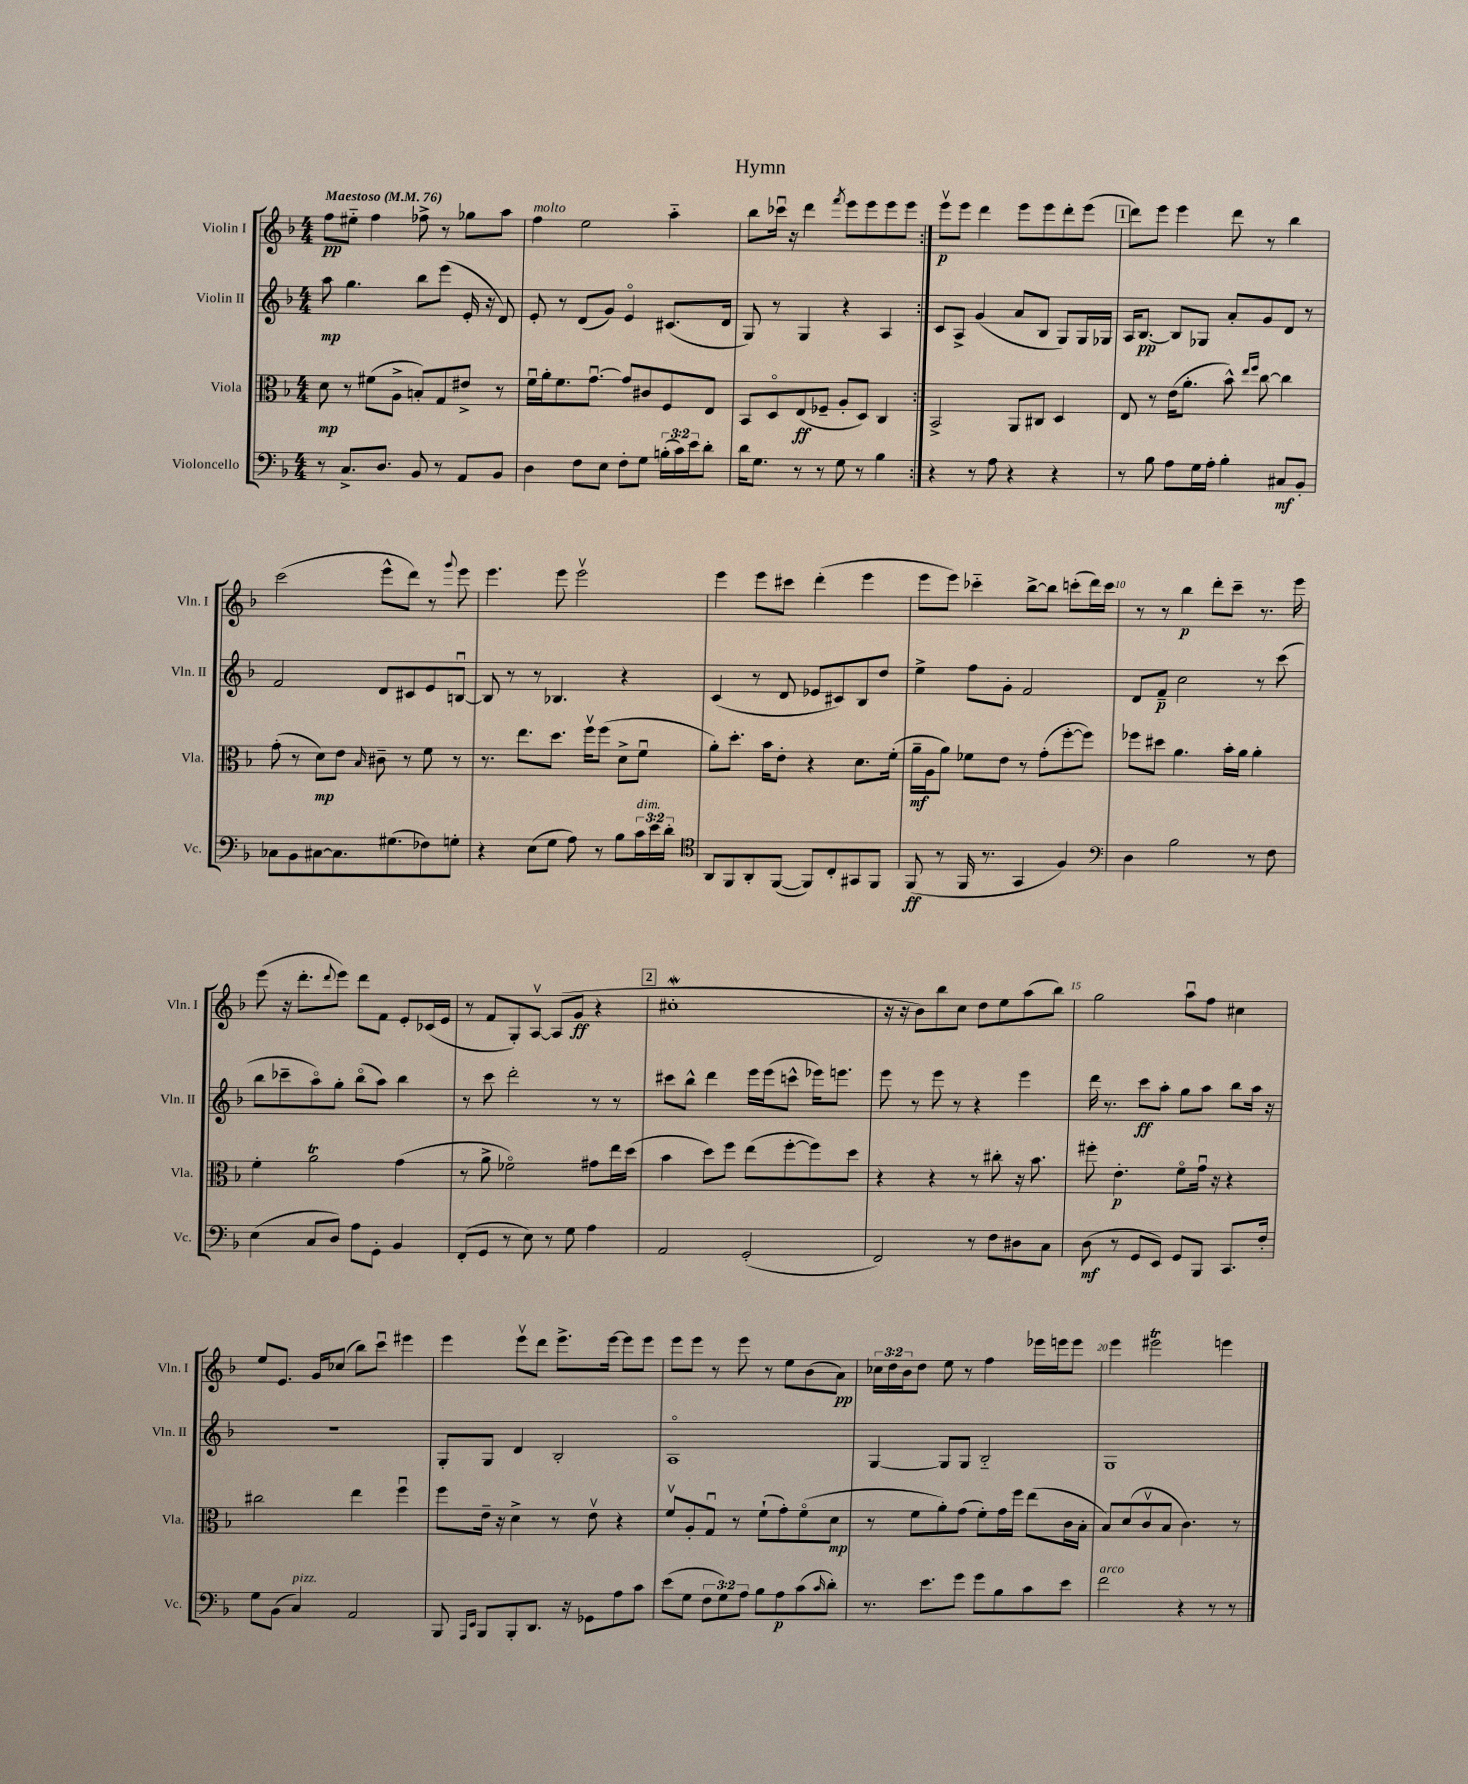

**kern	**kern	**kern	**kern
*staff4	*staff3	*staff2	*staff1
*clefF4	*clefC3	*clefG2	*clefG2
*k[b-]	*k[b-]	*k[b-]	*k[b-]
*M4/4	*M4/4	*M4/4	*M4/4
*MM76	*MM76	*MM76	*MM76
8r	8d\	8aa\	8ff\L
8.C^/L	8r	4.gg\	8ee#'~\J
.	(8f#\L	.	4ff\
8.D/J	.	.	.
.	8A^\J	.	.
8BB-/	8B'/L)	8bb-\L	8ff-^\
8r	8G/	(8eee\J	8r
8AA/L	8e#^/J	16e'/	8gg-\L
.	.	16r	.
8BB-/J	8r	8d/)	8aa\J
=	=	=	=
4D\	16fu\LL	8e'/	4ff\
.	16a'\J	.	.
.	8.f\	8r	.
8F\L	.	(8d/L	2ee\
.	[8.gu\J	.	.
8E\J	.	8g/J)	.
8F'\L	8g/]L	4eo/	.
8G\J	8c#/	.	.
(24B'\LL	8F/	(8.c#/L	4aa'~\
24c\)	.	.	.
24e\J	.	.	.
8d'\J	8E/J	.	.
.	.	16d/Jk	.
=	=	=	=
16d\LK	8BB-/L	8G/)	8bb-\L
8.G\J	.	.	.
.	8Do/	8r	16ccc-u\Jk
.	.	.	16r
8r	(8E/	4G/	4ddd\
8r	8F-~/J	.	.
.	.	.	8qfff/
8G\	8A'/L	4r	8eee\L
8r	8D/J)	.	8eee\
4B-\	4C/	4A/	8eee\
.	.	.	8eee\J
=:|!	=:|!	=:|!	=:|!
4r	2BB-^/	8c/L	8eeev\L
.	.	8A^/J	8eee\J
8r	.	(4g/	4ddd\
8A\	.	.	.
4r	8AA/L	8a/L	8eee\L
.	8C#/J	8B-/J	8eee\
4r	4D/	8G/L)	8ddd'\
.	.	16G/L	(8eee\J
.	.	16G-/JJ	.
=	=	=	=
8r	8E/	16A/LK	8ddd\L)
.	.	[8.B-/J	.
8B-\	8r	.	8eee\J
8A\L	(16e\LK	8B-/]L	4eee\
.	8.a'\J	.	.
16G\L	.	8G-/J	.
16A'\JJ	.	.	.
4B-'\	8b-^^\)	8a'/L	8ddd\
.	16qqee/LL	.	.
.	16qqff/JJ	.	.
.	[8cc\	8g/	8r
8C#/L	4cc\]	8d/J	4bb-\
8BB-'/J	.	8r	.
=	=	=	=
8C-\L	(8g'\	2f/	(2ccc\
8BB-\	8r	.	.
[8C#\	8d\L)	.	.
8.C#\]	8e\J	.	.
.	16qqB-/	.	.
.	8c#~\	8d/L	8eee^^\L
(8.G#\	.	.	.
.	8r	8c#/	8ddd\J)
8F-\)	8f\	8e/	8r
.	.	.	8qqggg/
8G'\J	8r	[8Bu/J	8eee\
=	=	=	=
4r	8.r	8B/]	4.eee\
.	.	8r	.
.	8.ee\L	.	.
(8E\L	.	8r	.
8G\J	8.dd\J	4.B-/	8eee\
8A\)	.	.	2eeev\
.	16ffv\LK	.	.
8r	(8ff\J	.	.
8B-\L	8d^\L	4r	.
24c\L	8fu\J	.	.
24e\	.	.	.
24d'\JJ	.	.	.
=	=	=	=
*clefC4	*	*	*
8AA/L	8a'\L)	(4c/	4eee\
8FF/	8.dd'\J	.	.
8AA'/	.	8r	8eee\L
.	16b-\LK	.	.
([8FF/J	8e'\J	8d/	8ccc#\J
8FF/]L)	4r	8e-/L	(4ddd'\
8C'/	.	8c#/)	.
8GG#/	8.d\L	8B-/	4eee\
8FF/J	.	8dd/J	.
.	(16f'\Jk	.	.
=	=	=	=
(8FF/	16a~\LL	4ee^\	8eee\L
.	16A\J	.	.
8r	8a\J)	.	8eee\J)
16FF/	8f-\L	8ff\L	4ccc-'~\
8.r	.	.	.
.	8e\J	8g'\J	.
4GG/	8r	2f/	[8bb-^\L
.	(8g'\L	.	8bb-\]J
4F/)	[8ff'\	.	(8ccc'\L
.	8ff\]J)	.	16ddd\L)
.	.	.	16ccc\JJ
=	=	=	=
*clefF4	*	*	*
4D\	8ff-\L	8d/L	8r
.	8dd#\J	8f~/J	8r
2B-\	4.a\	2cc\	4bb-\
.	.	.	8ddd'\L
.	16b-'\LL	.	8ccc~\J
.	16a\JJ	.	.
8r	4a'\	8r	8.r
8F\	.	(8ccc\	.
.	.	.	16eee\
=	=	=	=
(4E\	4f'\	8bb-\L	(8eee\
.	.	8ccc-~\	16r
.	.	.	8.ddd'\L
8C/L	2a\	8aao\)	.
.	.	.	8qqddd/
8D/J)	.	8gg'\J	8eee\J)
8A\L	.	(8bb-o\L	8ddd\L
8GG'\J	.	8aa\J)	8f\J
4BB-/	(4g\	4bb-\	8e'/L
.	.	.	(16c-/L
.	.	.	16e/JJ
=	=	=	=
(8FF'/L	8r	8r	8r
8GG/J	8a^\	8ccc\	8f/L
8r	2f-o\)	2ddd'\	8G'/)
8E\)	.	.	[8Av/J
8r	.	.	(8A/]L
8G\	.	.	8g/J
4A\	8g#\L	8r	4r
.	16ee\L	8r	.
.	(16dd\JJ	.	.
=	=	=	=
2AA/	4b-\	8ccc#\L	1cc#'
.	.	8bb-^^\J	.
.	8dd\L)	4ddd\	.
.	8ff\J	.	.
(2GG'/	(8ee\L	16eee\LL	.
.	.	(16eee\J	.
.	[8ff'\	8ccc^^\J	.
.	8ff\])	16eee-\LK)	.
.	.	8.eee\J	.
.	8dd\J	.	.
=	=	=	=
2FF/)	4r	8eee\	16r
.	.	.	16r
.	.	8r	8b-\L)
.	4r	8eee\	8bb-\
.	.	8r	8cc\J
8r	8r	4r	8dd\L
8F\L	8cc#'\	.	8ee\
8D#\	16r	4eee\	(8aa\
.	8.b-\	.	.
8C\J	.	.	8bb-\J)
=	=	=	=
(8D\	8ff#'\	16ddd\	2gg\
.	.	8.r	.
8r	4.e'\	.	.
8GG/L	.	8ccc\L	.
8EE/J)	.	8aa'\J	.
8GG/L	8fo\L	8gg\L	8aau\L
8BBB-/J	16gu\Jk	8aa\J	8ff\J
.	16r	.	.
8.CC/L	4r	8bb-\L	4cc#\
.	.	16aa\Jk	.
16F'/Jk	.	16r	.
=	=	=	=
8G\L	2cc#\	1r	8ee/L
(8BB-\J	.	.	8.e/J
4C/)	.	.	.
.	.	.	16g/LK
.	.	.	(8cc-/J
2AA/	4ee\	.	8bb-\L)
.	.	.	8cccu\J
.	4ffu\	.	4eee#\
=	=	=	=
8BBB-/	8ff\L	8G'/L	4eee\
16qqAAA/LL	.	.	.
16qqEE/JJ	.	.	.
8BBB-/L	16e~\Jk	8G/J	.
.	16r	.	.
8BBB-'/	4d^\	4d/	8eeev\L
8.DD/J	.	.	8ddd\J
.	8r	2B-'/	8.eee^\L
16r	.	.	.
8GG-\L	8ev\	.	.
.	.	.	[16eee\Jk
8A\	4r	.	8eee\]L
8c\J	.	.	8eee\J
=	=	=	=
(8e\L	8fv/L	1Ao	8eee\L
8G\J	8A'/	.	8eee\J
12F\L	8Gu/J	.	8r
12G\)	.	.	.
.	8r	.	8eee\
12A\J	.	.	.
8B-\L	(8f`\L	.	8r
8A\	8g'\)	.	8ee\L
(8c\	(8fo\	.	(8b-\
16qqc/	.	.	.
8d'\J)	8d\J	.	8a\J)
=	=	=	=
8.r	8r	[4G/	24cc-\LL
.	.	.	24dd\
.	.	.	24b-\J
.	8f\L	.	8dd\J
8.e\L	.	.	.
.	8a'\)	8G/]L	8ee\
8g\J	(8g\J	8G/J	8r
8g\L	8f'\L)	2B-'~/	4ff\
8B-\	16g\L	.	.
.	16ff\JJ	.	.
8c\	(8ee\L	.	16eee-\LL
.	.	.	16eee\J
8e\J	16c\L	.	8eee\J
.	16B-'\JJ	.	.
=	=	=	=
2f\	8B-/L)	1G	4eee\
.	(8d/	.	.
.	8cv/	.	2eee#\
.	8B-/J	.	.
4r	4.c\)	.	.
8r	.	.	4eee\
8r	8r	.	.
==	==	==	==
*-	*-	*-	*-
